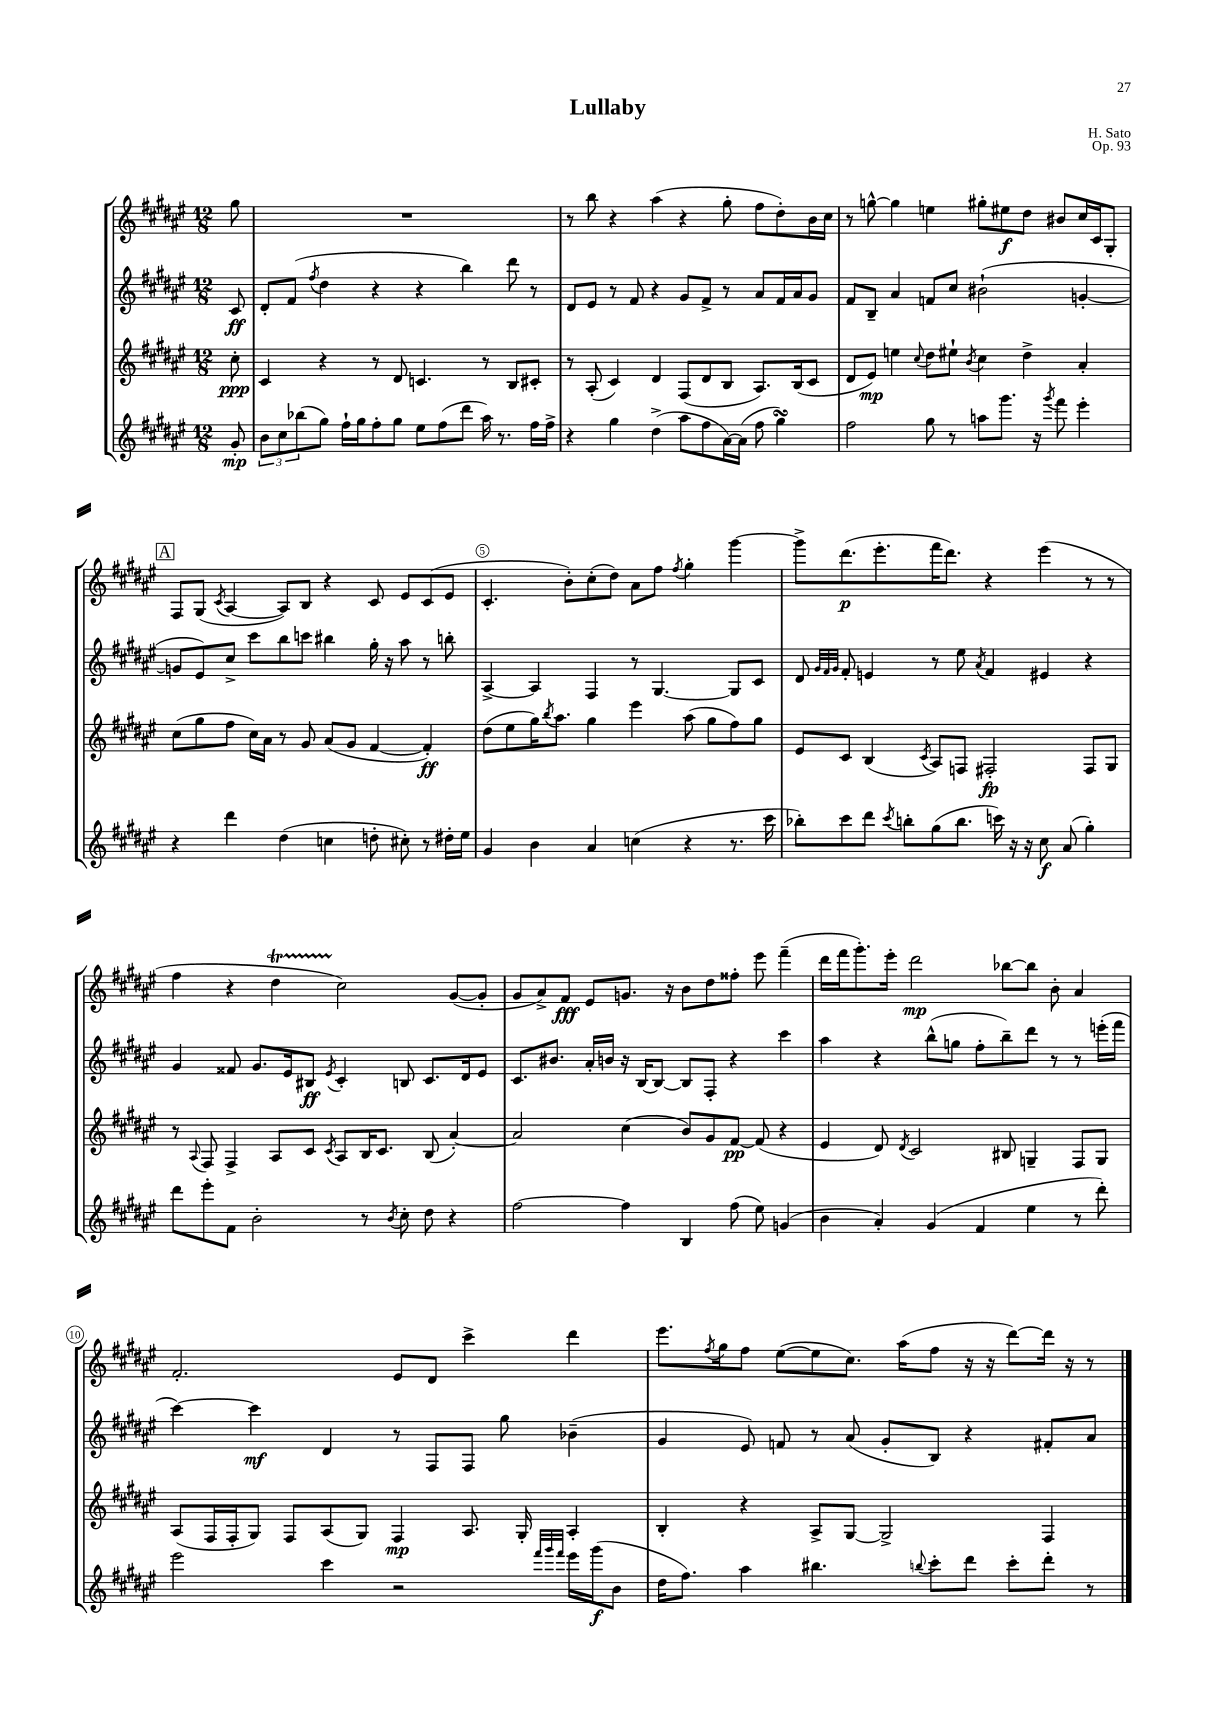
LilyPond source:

\header { title = "Lullaby" composer = "H. Sato" opus = "Op. 93" }
<<
\new StaffGroup <<
\new Staff = "s0" {
    \clef treble \key fis \major \numericTimeSignature \time 12/8 \partial 8
    gis''8 |
    R1. |
    r8 b''8 r4 ais''4( r4 gis''8-. fis''8 dis''8-.) b'16 cis''16 |
    r8 g''8~-^ g''4 e''4 gis''8-. eis''8\f dis''8 bis'8 cis''16 cis'16 gis8-. |
    \mark \markup { \box "A" } fis8 gis8( \acciaccatura { cis'8 } ais4~ ais8) b8 r4 cis'8 eis'8 cis'8( eis'8 |
    cis'4.-. b'8-.) cis''8-.( dis''8) ais'8 fis''8 \acciaccatura { fis''8 } gis''4-. gis'''4~ |
    gis'''8-> dis'''8.\p( eis'''8.-. fis'''16 dis'''8.) r4 eis'''4( r8 r8 |
    fis''4 r4 dis''4\startTrillSpan cis''2\stopTrillSpan) gis'8~( gis'8-. |
    gis'8 ais'8->) fis'8\fff eis'8 g'8. r16 b'8 dis''8 fisis''8-. eis'''8 fis'''4--( |
    dis'''16 fis'''16 gis'''8.-.) eis'''16-. dis'''2\mp bes''8~ bes''8 b'8-. ais'4 |
    fis'2.-. eis'8 dis'8 cis'''4-> dis'''4 |
    eis'''8. \acciaccatura { fis''8 } gis''16 fis''8 eis''8~( eis''8 cis''8.) ais''16( fis''8 r16 r16 dis'''8~) dis'''16 r16 r8 \bar "|." |
}
\new Staff = "s1" {
    \clef treble \key fis \major \numericTimeSignature \time 12/8 \partial 8
    cis'8\ff |
    dis'8-. fis'8( \acciaccatura { fis''8 } dis''4 r4 r4 b''4) dis'''8 r8 |
    dis'8 eis'8 r8 fis'8 r4 gis'8 fis'8-> r8 ais'8 fis'16 ais'16 gis'8 |
    fis'8 b8-- ais'4 f'8 cis''8 bis'2-!( g'4~-. |
    \mark \markup { \box "A" } g'8 eis'8) cis''8-> cis'''8 b''8 c'''8 bis''4 gis''16-. r16 ais''8 r8 b''8-. |
    ais4~-> ais4 fis4 r8 gis4.~ gis8 cis'8 |
    dis'8 \grace { gis'32 fis'32 gis'32 } fis'8-. e'4 r8 eis''8 \acciaccatura { ais'8 } fis'4 eis'4 r4 |
    gis'4 fisis'8 gis'8. eis'16 bis8\ff \acciaccatura { eis'8 } cis'4-. b8 cis'8. dis'16 eis'8 |
    cis'8. bis'8. ais'16-. b'16 r16 b16~ b8~ b8 fis8-. r4 cis'''4 |
    ais''4 r4 b''8-^( g''8 fis''8-. b''8--) dis'''8 r8 r8 e'''16-.( fis'''16 |
    cis'''4~) cis'''4\mf dis'4 r8 fis8 fis8 gis''8 bes'4--( |
    gis'4 eis'8) f'8 r8 ais'8( gis'8-. b8) r4 fis'8-. ais'8 \bar "|." |
}
\new Staff = "s2" {
    \clef treble \key fis \major \numericTimeSignature \time 12/8 \partial 8
    cis''8-.\ppp |
    cis'4 r4 r8 dis'8 c'4. r8 b8 cis'8-. |
    r8 ais8-.( cis'4) dis'4 fis8( dis'8 b8 ais8.) b16( cis'8 |
    dis'8 eis'8\mp) e''4 \appoggiatura { cis''8 } dis''8 eis''8-! \acciaccatura { b'8 } cis''4 dis''4-> ais'4-. |
    \mark \markup { \box "A" } cis''8( gis''8 fis''8 cis''16) ais'16 r8 gis'8 ais'8( gis'8 fis'4~ fis'4-.\ff) |
    dis''8( eis''8 gis''16) \acciaccatura { b''8 } ais''8. gis''4 eis'''4 ais''8( gis''8 fis''8) gis''8 |
    eis'8 cis'8 b4( \acciaccatura { cis'8 } ais8) f8 fis2-.\fp fis8 gis8 |
    r8 \appoggiatura { ais8 } fis8 fis4-> ais8 cis'8 \acciaccatura { cis'8 } ais8 b16 cis'8. b8( ais'4~-.) |
    ais'2 cis''4( b'8) gis'8 fis'8~\pp fis'8( r4 |
    eis'4 dis'8) \acciaccatura { dis'8 } cis'2 bis8 g4-- fis8 g8 |
    ais8( fis16 fis16-. gis8) fis8 ais8( gis8) fis4\mp ais8. gis16-. ais4-. |
    b4-. r4 ais8-> gis8~ gis2-> fis4 \bar "|." |
}
\new Staff = "s3" {
    \clef treble \key fis \major \numericTimeSignature \time 12/8 \partial 8
    gis'8-.\mp |
    \tuplet 3/2 { b'8 cis''8 bes''8( } gis''8) fis''16-! gis''16 fis''8-. gis''8 eis''8 fis''8( dis'''8 ais''16) r8. fis''16 fis''16-> |
    r4 gis''4 dis''4->( ais''8 fis''8 ais'16~) ais'16( fis''8 gis''4\turn) |
    fis''2 gis''8 r8 a''8 gis'''8. r16 \acciaccatura { gis'''8 } fis'''8 eis'''4-. |
    \mark \markup { \box "A" } r4 dis'''4 dis''4( c''4 d''8-. cis''8-.) r8 dis''16-. eis''16 |
    gis'4 b'4 ais'4 c''4( r4 r8. cis'''16 |
    bes''8-.) cis'''8 dis'''8 \acciaccatura { cis'''8 } b''8-. gis''8( b''8. c'''16) r16 r16 cis''8\f ais'8( gis''4-.) |
    dis'''8 eis'''8-. fis'8 b'2-. r8 \acciaccatura { b'8 } cis''8-. dis''8 r4 |
    fis''2~ fis''4 b4 fis''8( eis''8) g'4( |
    b'4 ais'4-.) gis'4( fis'4 eis''4 r8 dis'''8-.) |
    eis'''2 cis'''4 r2 \grace { fis'''32 gis'''32 fis'''32 } eis'''16 gis'''16\f( b'8 |
    dis''16 fis''8.) ais''4 bis''4. \appoggiatura { b''8 } cis'''8-. dis'''8 cis'''8-. dis'''8-. r8 \bar "|." |
}
>>
>>
\layout { \context { \Score \override BarNumber.break-visibility = ##(#f #t #t) barNumberVisibility = #(every-nth-bar-number-visible 5) \override BarNumber.stencil = #(make-stencil-circler 0.1 0.3 ly:text-interface::print) } }
